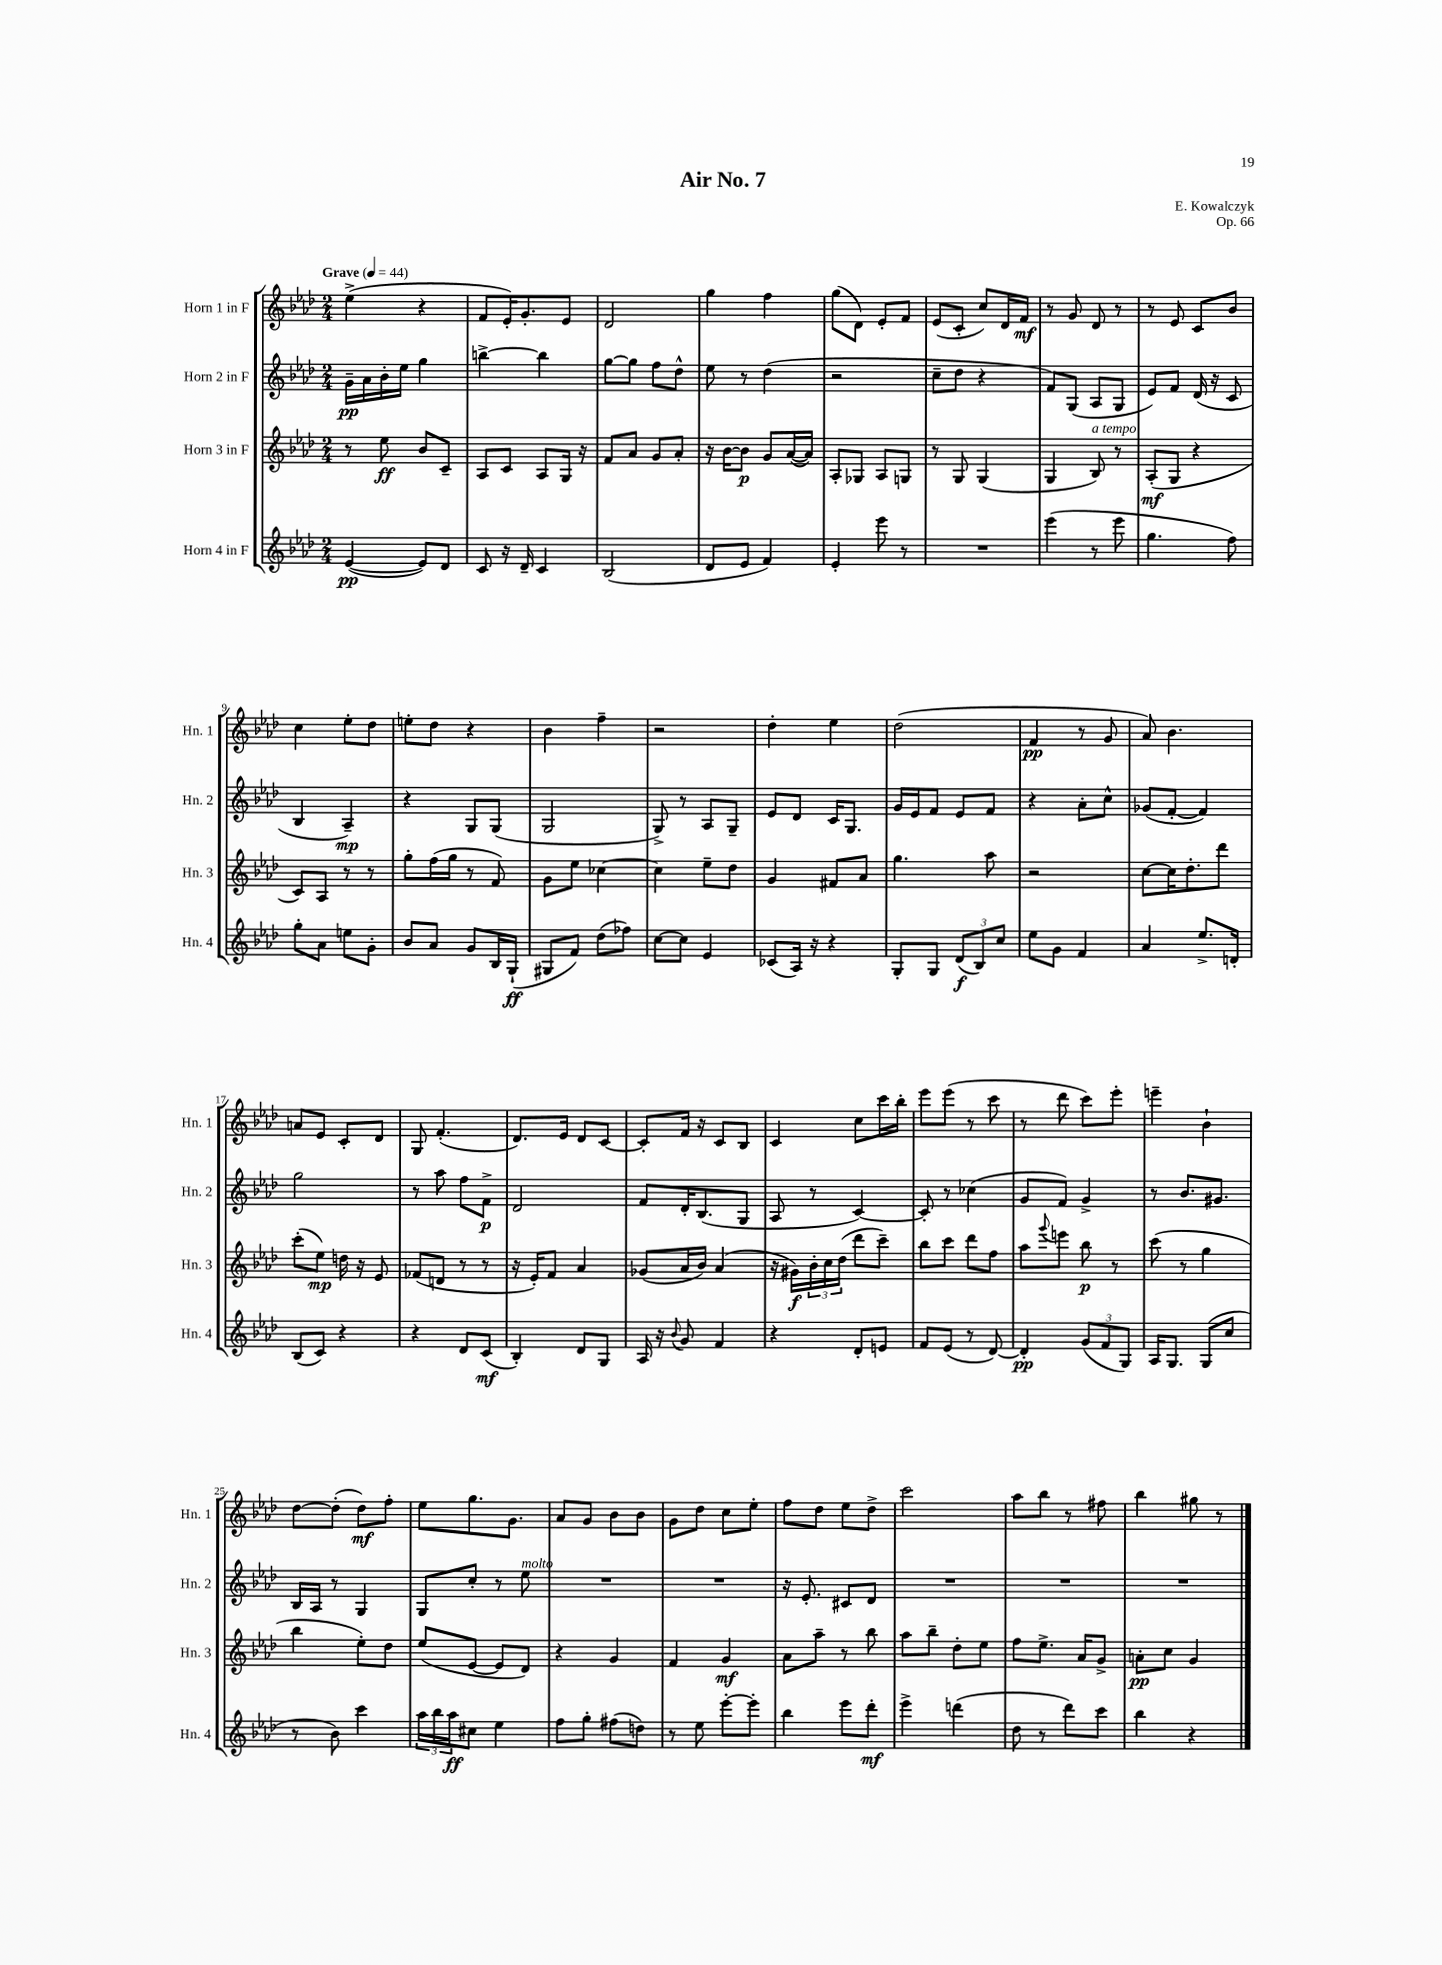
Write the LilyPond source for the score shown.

\header { title = "Air No. 7" composer = "E. Kowalczyk" opus = "Op. 66" }
<<
\new StaffGroup <<
\new Staff = "s0" \with { instrumentName = "Horn 1 in F" shortInstrumentName = "Hn. 1" } {
    \clef treble \key aes \major \numericTimeSignature \time 2/4 \tempo "Grave" 4 = 44
    ees''4->( r4 |
    f'8 ees'16-.) g'8.-. ees'8 |
    des'2 |
    g''4 f''4 |
    g''8( des'8) ees'8-. f'8 |
    ees'8( c'8-. c''8) des'16 f'16\mf |
    r8 g'8 des'8 r8 |
    r8 ees'8 c'8 bes'8 |
    c''4 ees''8-. des''8 |
    e''8-. des''8 r4 |
    bes'4 f''4-- |
    r2 |
    des''4-. ees''4 |
    des''2( |
    f'4\pp r8 g'8 |
    aes'8) bes'4. |
    a'8 ees'8 c'8-. des'8 |
    g8 f'4.-.( |
    des'8.) ees'16 des'8 c'8~ |
    c'8-. f'16 r16 c'8 bes8 |
    c'4 c''8 c'''16 bes''16-. |
    ees'''8 ees'''8( r8 c'''8 |
    r8 des'''8 c'''8) ees'''8-. |
    e'''4-- bes'4-! |
    des''8~ des''8-.( des''8\mf) f''8-. |
    ees''8 g''8. g'8. |
    aes'8 g'8 bes'8 bes'8 |
    g'8 des''8 c''8 ees''8-. |
    f''8 des''8 ees''8 des''8-> |
    c'''2 |
    aes''8 bes''8 r8 fis''8 |
    bes''4 gis''8 r8 \bar "|." |
}
\new Staff = "s1" \with { instrumentName = "Horn 2 in F" shortInstrumentName = "Hn. 2" } {
    \clef treble \key aes \major \numericTimeSignature \time 2/4
    g'16--\pp aes'16 bes'16-. ees''16 g''4 |
    b''4~-> b''4 |
    g''8~ g''8 f''8 des''8-^ |
    ees''8 r8 des''4( |
    r2 |
    c''8-- des''8 r4 |
    f'8) g8( aes8 g8 |
    ees'8) f'8 des'16( r16 c'8 |
    bes4 aes4--\mp) |
    r4 g8 g8( |
    g2 |
    g8->) r8 aes8 g8-- |
    ees'8 des'8 c'16 g8. |
    g'16 ees'16 f'8 ees'8 f'8 |
    r4 aes'8-. c''8-^ |
    ges'8( f'8~-. f'4) |
    g''2 |
    r8 aes''8 f''8 f'8->\p |
    des'2 |
    f'8 des'16-. bes8.( g8 |
    aes8 r8 c'4~) |
    c'8-. r8 ces''4( |
    g'8 f'8) g'4-> |
    r8 bes'8. gis'8. |
    bes16 aes16 r8 g4 |
    g8 c''8-. r8 ees''8^\markup { \italic "molto" } |
    R2 |
    R2 |
    r16 ees'8.-. cis'8 des'8 |
    R2 |
    R2 |
    R2 \bar "|." |
}
\new Staff = "s2" \with { instrumentName = "Horn 3 in F" shortInstrumentName = "Hn. 3" } {
    \clef treble \key aes \major \numericTimeSignature \time 2/4
    r8 ees''8\ff bes'8 c'8-- |
    aes8 c'8 aes8 g16 r16 |
    f'8 aes'8 g'8 aes'8-. |
    r16 bes'16~ bes'8\p g'8 aes'16~( aes'16) |
    aes8-. ges8 aes8 g8 |
    r8 g8 g4( |
    g4 bes8^\markup { \italic "a tempo" }) r8 |
    aes8-.\mf( g8 r4 |
    c'8) aes8 r8 r8 |
    g''8-. f''16( g''16 r8 f'8) |
    g'8 ees''8 ces''4~ |
    ces''4 ees''8-- des''8 |
    g'4 fis'8 aes'8 |
    g''4. aes''8 |
    r2 |
    c''8~ c''16 des''8.-. des'''8 |
    c'''8-.( ees''8\mp) d''16 r16 ees'8 |
    fes'8( d'8 r8 r8 |
    r16 ees'16-.) f'8 aes'4 |
    ges'8( aes'16 bes'16) aes'4( |
    r16 gis'16\f) \tuplet 3/2 { bes'16-. c''16 des''16( } des'''8 c'''8--) |
    bes''8 c'''8 des'''8 f''8 |
    aes''8 \appoggiatura { g'''8 } e'''8 bes''8\p r8 |
    c'''8( r8 g''4 |
    bes''4 ees''8-.) des''8 |
    ees''8( ees'8~ ees'8 des'8) |
    r4 g'4 |
    f'4 g'4\mf |
    aes'8 aes''8-- r8 bes''8 |
    aes''8 bes''8-- des''8-. ees''8 |
    f''8 ees''8.-> aes'16 g'8-> |
    a'8-.\pp c''8 g'4 \bar "|." |
}
\new Staff = "s3" \with { instrumentName = "Horn 4 in F" shortInstrumentName = "Hn. 4" } {
    \clef treble \key aes \major \numericTimeSignature \time 2/4
    ees'4~\pp( ees'8) des'8 |
    c'8 r16 des'16-- c'4 |
    bes2( |
    des'8 ees'8 f'4) |
    ees'4-. ees'''8 r8 |
    R2 |
    ees'''4( r8 ees'''8 |
    g''4. f''8) |
    g''8-. aes'8 e''8 g'8-. |
    bes'8 aes'8 g'8 bes16 g16-!\ff( |
    gis8 f'8) des''8( fes''8) |
    c''8~ c''8 ees'4 |
    ces'8( aes16) r16 r4 |
    g8-. g8 \tuplet 3/2 { des'8\f( bes8) c''8 } |
    ees''8 g'8 f'4 |
    aes'4 ees''8.-> d'16-. |
    bes8( c'8) r4 |
    r4 des'8 c'8\mf( |
    bes4-.) des'8 g8 |
    aes16 r16 \appoggiatura { bes'8 } g'8 f'4 |
    r4 des'8-. e'8 |
    f'8 ees'8( r8 des'8~) |
    des'4-.\pp \tuplet 3/2 { g'8( f'8 g8) } |
    aes16 g8. g8( c''8 |
    r8 bes'8) c'''4 |
    \tuplet 3/2 { aes''16 bes''16 aes''16\ff } cis''8 ees''4 |
    f''8 g''8-. fis''8( d''8) |
    r8 ees''8 ees'''8~-. ees'''8-. |
    bes''4 ees'''8 des'''8-.\mf |
    ees'''4-> d'''4( |
    des''8 r8 des'''8) c'''8 |
    bes''4 r4 \bar "|." |
}
>>
>>
